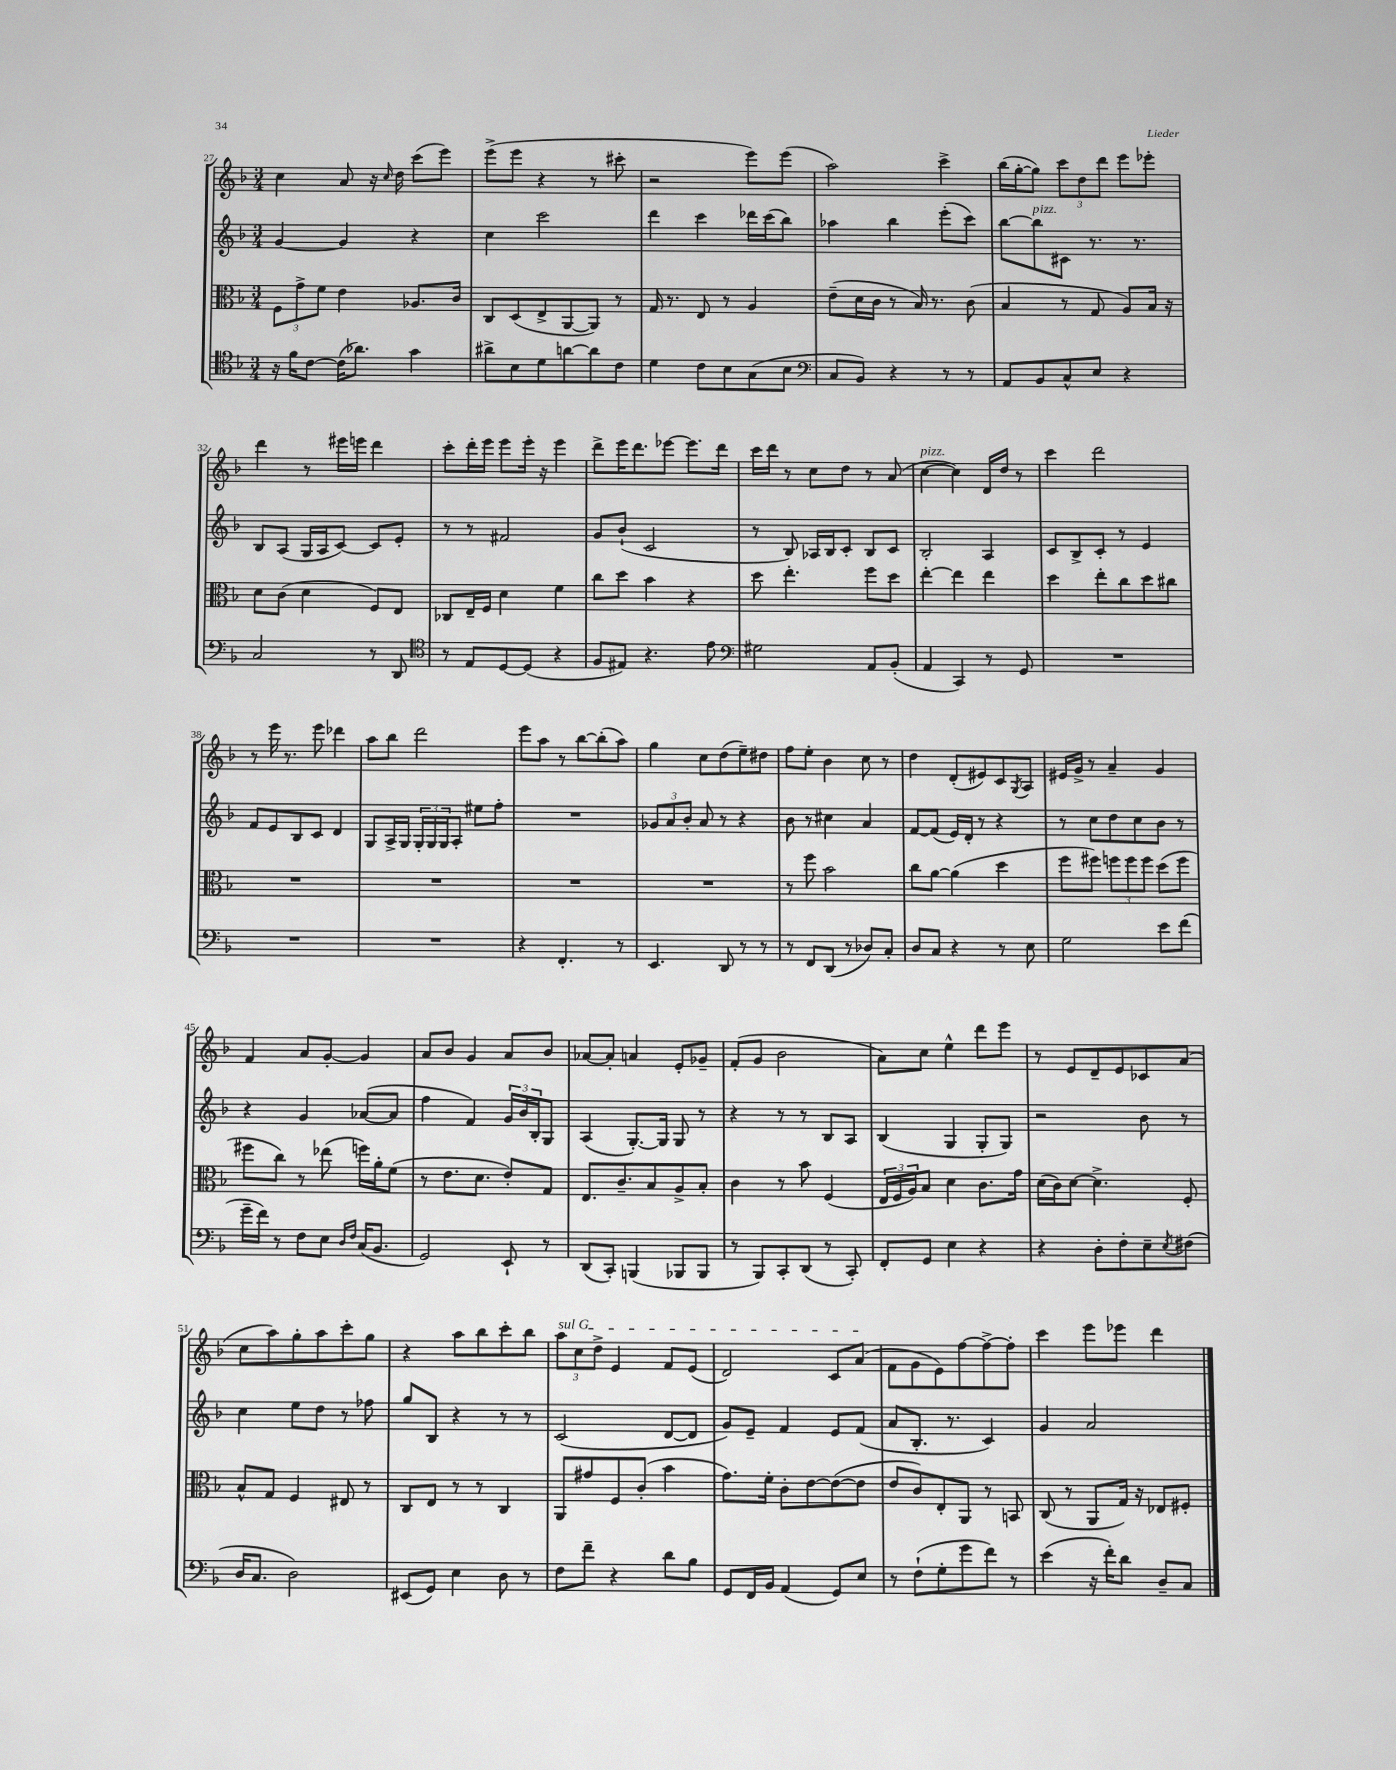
<<
\new StaffGroup <<
\new Staff = "s0" {
    \clef treble \key f \major \numericTimeSignature \time 3/4
    c''4 a'8 r16 \grace { c''16 } d''16 c'''8( e'''8) |
    e'''8->( e'''8 r4 r8 cis'''8-. |
    r2 e'''8) e'''8( |
    a''2) c'''4-> |
    bes''16( g''16~-. g''8) \tuplet 3/2 { c'''8 d''8 d'''8 } e'''8 ees'''8-. |
    d'''4 r8 eis'''16 e'''16 d'''4 |
    c'''8-. d'''16-. e'''16 e'''8 e'''16-. r16 e'''4 |
    d'''8-> e'''16 d'''8. ees'''8~ ees'''8. d'''16 |
    c'''16 d'''16 r8 c''8 d''8 r8 a'8( |
    c''4~^\markup { \italic "pizz." } c''4) d'16 d''16 r8 |
    c'''4 d'''2 |
    r8 e'''16 r8. e'''8 des'''4 |
    a''8 bes''8 d'''2 |
    e'''8 a''8 r8 bes''8~ bes''8-.( a''8) |
    g''4 c''8 d''8( e''8--) dis''8 |
    f''8 e''8-. bes'4 c''8 r8 |
    d''4 d'8-.( eis'8) c'8 \acciaccatura { g8 } a8 |
    eis'16 g'16-> r8 a'4-- g'4 |
    f'4 a'8 g'8~-. g'4 |
    a'8 bes'8 g'4 a'8 bes'8 |
    aes'8~ aes'8-. a'4 e'8-. ges'8-- |
    f'8-.( g'8 bes'2 |
    a'8) c''8 e''4-^ d'''8 e'''8 |
    r8 e'8 d'8-- e'8 ces'8 a'8( |
    c''8 a''8) g''8-. a''8 c'''8-. g''8 |
    r4 a''8 bes''8 c'''8-. bes''8 |
    \tuplet 3/2 { \once \override TextSpanner.bound-details.left.text = \markup { \italic "sul G" } a''8\startTextSpan c''8 d''8-> } e'4 f'8 e'8( |
    d'2) c'8 a'8\stopTextSpan( |
    f'8 g'8 e'8) f''8~ f''8~-> f''8-. |
    c'''4 e'''8 ees'''8 d'''4 \bar "|." |
}
\new Staff = "s1" {
    \clef treble \key f \major \numericTimeSignature \time 3/4
    g'4~ g'4 r4 |
    c''4 c'''2 |
    d'''4 c'''4 des'''16 c'''16( bes''8) |
    aes''4 bes''4 e'''8-.( c'''8) |
    bes''8~ bes''8^\markup { \italic "pizz." } cis'8 r8. r8. |
    bes8 a8( g16 a16 c'8~) c'8 e'8-. |
    r8 r8 fis'2 |
    g'8 bes'8-!( c'2 |
    r8 bes8) aes16 bes16 c'8-. bes8 c'8 |
    bes2-. a4 |
    c'8 bes8-> c'8-. r8 e'4 |
    f'8 e'8 bes8 c'8 d'4 |
    g8 a16-> g16 \tuplet 3/2 { g16-. g16 g16 } a8-. eis''8 f''8-. |
    R2. |
    \tuplet 3/2 { ges'8 a'8 bes'8-. } a'8 r8 r4 |
    bes'8 r8 cis''4 a'4 |
    f'8~ f'8( e'16) d'16-. r8 r4 |
    r8 c''8 d''8 c''8 bes'8 r8 |
    r4 g'4 aes'8~( aes'8 |
    f''4 f'4) \tuplet 3/2 { g'16 bes'16 bes16-. } g8 |
    a4( g8.~-.) g16 g8 r8 |
    r4 r8 r8 bes8 a8 |
    bes4( g4 g8-. g8) |
    r2 bes'8 r8 |
    c''4 e''8 d''8 r8 fes''8 |
    g''8 bes8 r4 r8 r8 |
    c'2( d'8~ d'8 |
    g'8) e'8-- f'4 e'8 f'8( |
    a'8 bes8.-. r8. c'4) |
    g'4 a'2 \bar "|." |
}
\new Staff = "s2" {
    \clef alto \key f \major \numericTimeSignature \time 3/4
    \tuplet 3/2 { f8 g'8-> f'8 } e'4 aes8. c'16 |
    c8 d8( e8-> a,8~ a,8) r8 |
    g16 r8. e8 r8 a4 |
    e'8--( d'16 c'16 r8 bes16) r8. c'8( |
    bes4 r8 g8 a8) bes16 r16 |
    d'8 c'8( d'4 f8) e8 |
    ces8 e16-- f16 d'4 f'4 |
    c''8 d''8 bes'4 r4 |
    d''8 e''4.-. f''8 d''8 |
    e''4~-. e''4 e''4 |
    d''4 e''8-. c''8 d''8 cis''8 |
    R2. |
    R2. |
    R2. |
    R2. |
    r8 f''8 bes'2 |
    c''8 a'8~ a'4( d''4 |
    f''8 fis''8) \tuplet 3/2 { f''8 f''8 f''8 } d''8( f''8 |
    fis''8 c''8) r8 ees''8( f''16) a'16-. f'8( |
    r8 e'8. d'8. e'8-.) g8 |
    e8. c'8.-- bes8 a8-> bes8-. |
    c'4 r8 bes'8 f4( |
    \tuplet 3/2 { e16 f16 a16) } bes8 d'4 c'8. g'16 |
    d'16( c'16) d'8~ d'4.-> f8-. |
    bes8-^ g8 f4 eis8 r8 |
    c8 e8 r8 r8 c4 |
    a,8 gis'8 f8 c'8-.( bes'4 |
    g'8.) f'16-. c'8-. e'8~ e'8~( e'8 |
    e'8 c'8) e8-. a,8 r8 b,8 |
    c8( r8 a,8 g16) r16 ees8 fis8-. \bar "|." |
}
\new Staff = "s3" {
    \clef tenor \key f \major \numericTimeSignature \time 3/4
    r16 f'16 c'8~ c'16( aes'8.) g'4 |
    ais'8-> bes8 d'8 a'8~ a'8 c'8 |
    d'4 c'8 bes8 g8( bes8 |
    \clef bass c8 bes,8) r4 r8 r8 |
    a,8 bes,8 c8-^ e8 r4 |
    c2 r8 d,8 |
    \clef tenor r8 e8 d8~ d8( r4 |
    f8 eis8) r4. e'8 |
    \clef bass gis2 a,8 bes,8-.( |
    a,4 c,4) r8 g,8 |
    R2. |
    R2. |
    R2. |
    r4 f,4.-. r8 |
    e,4. d,8 r8 r8 |
    r8 f,8 d,8( r8 des8) c8-. |
    d8 c8 r4 r8 e8 |
    g2 e'8 f'8( |
    g'16-- f'16) r8 f8 e8 \grace { d16 f16 } c16( bes,8. |
    g,2) e,8-! r8 |
    d,8( c,8-.) b,,4( bes,,8 bes,,8 |
    r8 bes,,8) c,8-. d,8( r8 c,8-.) |
    f,8-. g,8 e4 r4 |
    r4 d8-. f8-. e8-- \acciaccatura { e8 } fis8( |
    d16 c8. d2) |
    eis,8( g,8) e4 d8 r8 |
    f8 f'8-- r4 d'8 bes8 |
    g,8 f,16 bes,16 a,4( g,8) e8 |
    r8 f8-!( g8-. g'8 f'8) r8 |
    e'4( r16 f'16-.) d'8 d8-- c8 \bar "|." |
}
>>
>>
\layout { \context { \Score currentBarNumber = #27 } }
